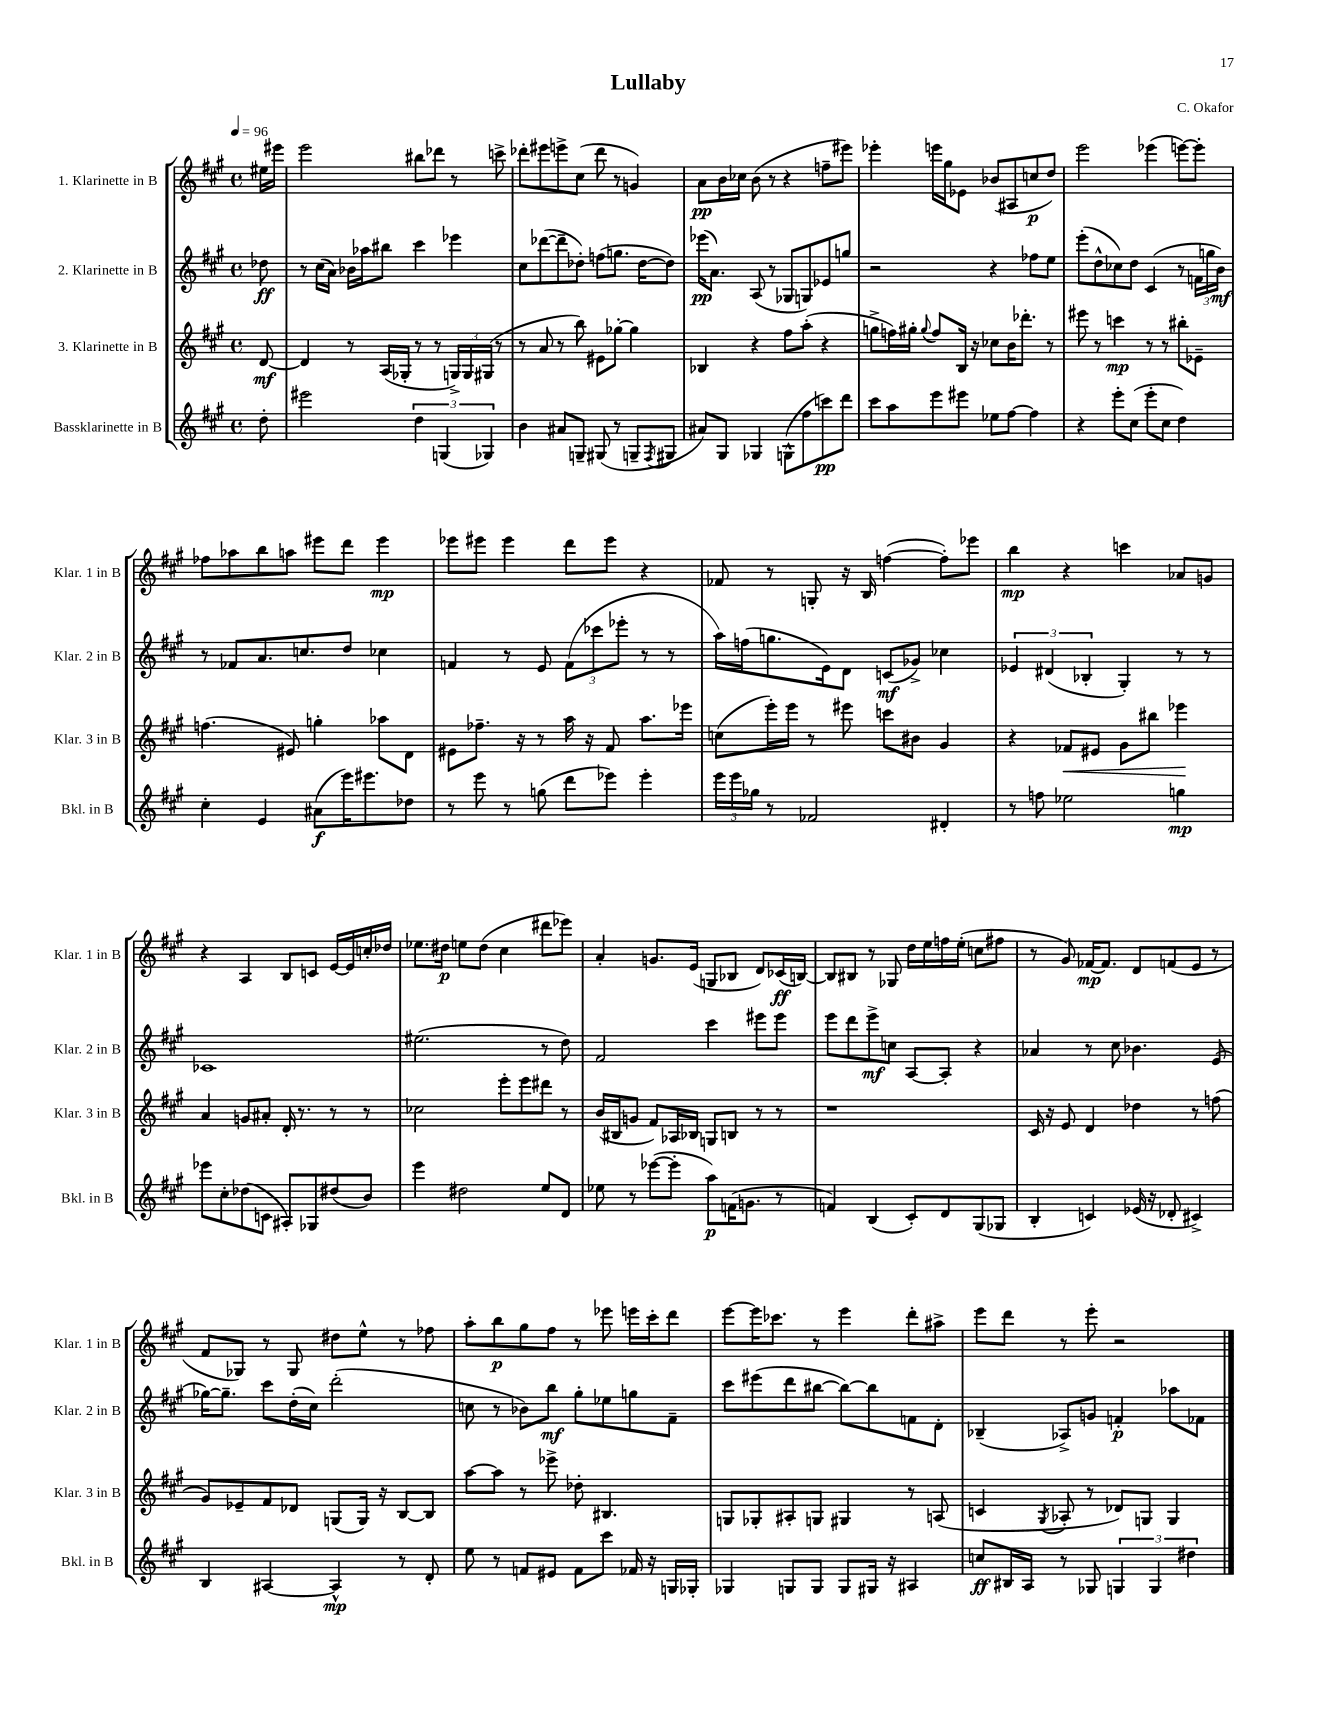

**kern	**dynam	**kern	**dynam	**kern	**dynam	**kern	**dynam
*part4	*part4	*part3	*part3	*part2	*part2	*part1	*part1
*staff4	*staff4	*staff3	*staff3	*staff2	*staff2	*staff1	*staff1
*I"Bassklarinette in B	*	*I"3. Klarinette in B	*	*I"2. Klarinette in B	*	*I"1. Klarinette in B	*
*I'Bkl. in B	*	*I'Klar. 3 in B	*	*I'Klar. 2 in B	*	*I'Klar. 1 in B	*
*clefG2	*	*clefG2	*	*clefG2	*	*clefG2	*
*k[f#c#g#]	*	*k[f#c#g#]	*	*k[f#c#g#]	*	*k[f#c#g#]	*
*M4/4	*	*M4/4	*	*M4/4	*	*M4/4	*
*met(c)	*	*met(c)	*	*met(c)	*	*met(c)	*
*MM96	*	*MM96	*	*MM96	*	*MM96	*
=	=	=	=	=	=	=	=
8dd'\	.	[8d/	mf	8dd-X\	ff	16ee#X\LL	.
.	.	.	.	.	.	16eee#X\JJ	.
=1	=1	=1	=1	=1	=1	=1	=1
2eee#X\	.	4d/]	.	8r	.	2eee\	.
.	.	.	.	(16cc#\LL	.	.	.
.	.	.	.	16a\JJ)	.	.	.
.	.	8r	.	16b-X\LL	.	.	.
.	.	.	.	16aa-X\J	.	.	.
.	.	(16A/LL	.	8bb#X\J	.	.	.
.	.	16G-X'/JJ	.	.	.	.	.
6dd\	.	8r	.	4ccc#\	.	8bb#X\L	.
.	.	8r	.	.	.	8ddd-X\J	.
(6Gn/	.	.	.	.	.	.	.
.	.	24Gn^/LL)	.	4eee-X\	.	8r	.
.	.	24G/	.	.	.	.	.
6G-X/)	.	(24G#X/JJ	.	.	.	.	.
.	.	8r	.	.	.	8cccn^\	.
=2	=2	=2	=2	=2	=2	=2	=2
4b\	.	8r	.	8cc#\L	.	8ddd-X'\L	.
.	.	8a/	.	([8ddd-X\	.	8eee#X\	.
8a#X/L	.	8r	.	8ddd-~\]	.	8eeen^\	.
8Gn~/J	.	8bb\)	.	8dd-X'\J)	.	(8cc#\J	.
(8G#X/	.	8e#X\L	.	(8ffn\L	.	8ddd-\	.
8r	.	[8gg-X'\J	.	8.ggn\J	.	8r	.
8Gn~/L	.	4gg-\]	.	.	.	4gn/)	.
.	.	.	.	[16dd-\KL	.	.	.
8qF#/	.	.	.	.	.	.	.
8G#X/J	.	.	.	8dd-\J])	.	.	.
=3	=3	=3	=3	=3	=3	=3	=3
8a#X/L)	.	4B-X/	.	(16eee-X\KL	pp	8a\L	pp
.	.	.	.	8.a\J)	.	.	.
8G#/J	.	.	.	.	.	16b\L	.
.	.	.	.	.	.	16cc-X\JJ	.
4G-X/	.	4r	.	(8A/	.	(8b\	.
.	.	.	.	8r	.	8r	.
(8Gn^^\L	.	8ff#\L	.	8G-X/L	.	4r	.
8ff#\	.	(8aa'\J	.	8Gn/)	.	.	.
8cccn\)	pp	4r	.	8e-X/	.	8ffn~\L	.
8ddd\J	.	.	.	8ggn/J	.	8eee#X\J)	.
=4	=4	=4	=4	=4	=4	=4	=4
8ccc#\L	.	8ggn^\L	.	2r	.	4eee-X'\	.
8aa\	.	16ffn\L)	.	.	.	.	.
.	.	16gg#X'\JJ	.	.	.	.	.
.	.	8qqgg#/	.	.	.	.	.
8eee\	.	8ff/L	.	.	.	16eeen\LL	.
.	.	.	.	.	.	16gg#\J	.
8eee#X\J	.	16B/Jk	.	.	.	8e-X\J	.
.	.	16r	.	.	.	.	.
8ee-X\L	.	8cc-X\L	.	4r	.	(8b-X/L	.
[8ff#\J	.	16b\K	.	.	.	8A#X/	.
.	.	8.ddd-X'\J	.	.	.	.	.
4ff#\]	.	.	.	8ff-X\L	.	8ccn/	p
.	.	8r	.	8ee\J	.	8dd/J)	.
=5	=5	=5	=5	=5	=5	=5	=5
4r	.	8eee#X\	.	(8eee'\L	.	2eee\	.
.	.	8r	.	8dd^^\	.	.	.
8eee'\L	.	4cccn\	mp	8cc-X\)	.	.	.
(8cc#\J	.	.	.	8dd\J	.	.	.
8eee'\L	.	8r	.	(4c#/	.	(4eee-X\	.
8cc#\J	.	8r	.	.	.	.	.
4dd\)	.	8bb#X'\L	.	8r	.	[8eeen\L)	.
.	.	8e-X~\J	.	24fn\LL	.	8eee'\J]	.
.	.	.	.	24ggn\	.	.	.
.	.	.	.	24b\JJ)	mf	.	.
!!LO:LB:g=z
=6	=6	=6	=6	=6	=6	=6	=6
4cc#'\	.	(4.ffn\	.	8r	.	8ff-X\L	.
.	.	.	.	8f-X/L	.	8aa-X\	.
4e/	.	.	.	8.a/	.	8bb\	.
.	.	8e#X/)	.	.	.	8aan\J	.
.	.	.	.	8.ccn/	.	.	.
(8a#X\L	f	4ggn'\	.	.	.	8eee#X\L	.
16eee\K)	.	.	.	8dd/J	.	8ddd\J	.
8.eee#X\	.	.	.	.	.	.	.
.	.	8aa-X\L	.	4cc-X\	.	4eee#\	mp
8dd-X\J	.	8d\J	.	.	.	.	.
=7	=7	=7	=7	=7	=7	=7	=7
8r	.	8e#X\L	.	4fn/	.	8eee-X\L	.
8eee\	.	8.ff-X~\J	.	.	.	8eee#X\J	.
8r	.	.	.	8r	.	4eee#\	.
.	.	16r	.	.	.	.	.
(8ggn\	.	8r	.	8e/	.	.	.
8ddd\L	.	16aa\	.	(12f\L	.	8ddd\L	.
.	.	16r	.	.	.	.	.
.	.	.	.	12ccc-X\	.	.	.
8eee-X\J)	.	8f#/	.	.	.	8eee#\J	.
.	.	.	.	12eee-X'\J	.	.	.
4eee-'\	.	8.aa\L	.	8r	.	4r	.
.	.	.	.	8r	.	.	.
.	.	16eee-X\Jk	.	.	.	.	.
=8	=8	=8	=8	=8	=8	=8	=8
24eee\LL	.	(8ccn\L	.	16aa\LL)	.	8f-X/	.
24eee\	.	.	.	.	.	.	.
.	.	.	.	(16ffn\J	.	.	.
24gg-X\JJ	.	.	.	.	.	.	.
8r	.	16eee'\L)	.	8.ggn\	.	8r	.
.	.	16eee\JJ	.	.	.	.	.
2f-X/	.	8r	.	.	.	8Gn'/	.
.	.	.	.	16e\k)	.	.	.
.	.	8eee#X\	.	8d\J	.	16r	.
.	.	.	.	.	.	16B/	.
.	.	8cccn\L	.	(8cn/L	mf	([4ffn\	.
.	.	8b#X\J	.	8g-X^/J)	.	.	.
4d#X'/	.	4g#/	.	4cc-X\	.	8ff'\L])	.
.	.	.	.	.	.	8eee-X\J	.
=9	=9	=9	=9	=9	=9	=9	=9
8r	.	4r	.	6e-X/	.	4bb\	mp
8ffn\	.	.	.	.	.	.	.
.	.	.	.	(6d#X/	.	.	.
!	!	!	!LO:HP:b	!	!	!	!
2ee-X\	.	8f-X/L	<	.	.	4r	.
.	.	.	.	6B-X'/	.	.	.
.	.	8e#X/J	.	.	.	.	.
.	.	8g#\L	.	4G#'/)	.	4cccn\	.
.	.	8bb#X\J	.	.	.	.	.
4ggn\	mp	4eee-X\	.	8r	.	8a-X/L	.
.	.	.	.	8r	.	8gn/J	.
.	.	.	[	.	.	.	.
!!LO:LB:g=z
=10	=10	=10	=10	=10	=10	=10	=10
8eee-X\L	.	4a/	.	1c-X	.	4r	.
8cc#'\	.	.	.	.	.	.	.
(8dd-X\	.	8gn/L	.	.	.	4A/	.
8cn\J	.	8a#X'/J	.	.	.	.	.
8A#X'/L)	.	16d'/	.	.	.	8B/L	.
.	.	8.r	.	.	.	.	.
8G-X/	.	.	.	.	.	8cn/J	.
(8dd#X/	.	8r	.	.	.	[16e/LL	.
.	.	.	.	.	.	16e/]	.
8b/J)	.	8r	.	.	.	16ccn'/	.
.	.	.	.	.	.	16dd-X/JJ	.
=11	=11	=11	=11	=11	=11	=11	=11
4eee\	.	2cc-X\	.	(2.ee#X\	.	8.ee-X\L	.
.	.	.	.	.	.	16dd#X\Jk	p
2dd#X\	.	.	.	.	.	8een\L	.
.	.	.	.	.	.	(8dd#\J	.
.	.	8eee'\L	.	.	.	4cc#\	.
.	.	8eee\	.	.	.	.	.
8ee/L	.	8ddd#X\J	.	8r	.	8ddd#X\L	.
8d/J	.	8r	.	8dd\)	.	8eee-X\J)	.
=12	=12	=12	=12	=12	=12	=12	=12
8ee-X\	.	(16b/LL	.	2f#/	.	4a'/	.
.	.	16B#X/J	.	.	.	.	.
8r	.	8gn/J	.	.	.	.	.
([8eee-X\L	.	8f#/L)	.	.	.	8.gn/L	.
8eee-'\J]	.	16A-X/L	.	.	.	.	.
.	.	16B-X/JJ	.	.	.	(16e/Jk	.
8aa\L)	p	8Gn/L	.	4ccc#\	.	8Gn/L	.
(16fn\K	.	8Bn/J	.	.	.	8B-X/J	.
8.gn\J	.	.	.	.	.	.	.
.	.	8r	.	8eee#X\L	.	8d/L)	.
8r	.	8r	.	8eee#\J	.	(16c-X/L	ff
.	.	.	.	.	.	[16Bn/JJ)	.
=13	=13	=13	=13	=13	=13	=13	=13
4fn/)	.	1r	.	8eee\L	.	8B/L]	.
.	.	.	.	8ddd\	.	8B#X/J	.
(4B/	.	.	.	8eee^\	mf	8r	.
.	.	.	.	8ccn\J	.	8G-X/	.
8c#'/L)	.	.	.	[8A/L	.	16dd\LL	.
.	.	.	.	.	.	16ee\	.
8d/	.	.	.	8A'/J]	.	16ffn\	.
.	.	.	.	.	.	(16ee'\JJ	.
(8G#/	.	.	.	4r	.	8ccn\L	.
8G-X/J	.	.	.	.	.	8ff#X\J	.
=14	=14	=14	=14	=14	=14	=14	=14
4B'/	.	16c#/	.	4a-X/	.	8r	.
.	.	16r	.	.	.	.	.
.	.	8e/	.	.	.	8g#/)	.
4cn/)	.	4d/	.	8r	.	[16f-X/KL	mp
.	.	.	.	.	.	8.f-/J]	.
.	.	.	.	8cc#\	.	.	.
(16e-X/	.	4dd-X\	.	4.b-X\	.	8d/L	.
16r	.	.	.	.	.	.	.
8d-X'/	.	.	.	.	.	(8fn/	.
4c#X^/)	.	8r	.	.	.	8e/J	.
.	.	(8ffn\	.	(8e/	.	8r	.
!!LO:LB:g=z
=15	=15	=15	=15	=15	=15	=15	=15
4B/	.	8g#/L)	.	[16gg-X\KL)	.	8f#/L	.
.	.	.	.	8.gg-~\J]	.	.	.
.	.	8e-X~/	.	.	.	8G-X/J)	.
[4A#X/	.	8f#/	.	8ccc#\L	.	8r	.
.	.	8d-X/J	.	(16dd'\L	.	8G-/	.
.	.	.	.	16cc#\JJ)	.	.	.
4A#^^/]	mp	(8Gn/L	.	(2ddd'\	.	8dd#X\L	.
.	.	16G/Jk)	.	.	.	8ee^^\J	.
.	.	16r	.	.	.	.	.
8r	.	[8B/L	.	.	.	8r	.
8d'/	.	8B/J]	.	.	.	8ff-X\	.
=16	=16	=16	=16	=16	=16	=16	=16
8ee\	.	[8aa\L	.	8ccn\	.	8aa'\L	.
8r	.	8aa\J]	.	8r	.	8bb\	p
8fn/L	.	8r	.	8b-X\L)	.	8gg#\	.
8e#X/J	.	8eee-X^\	.	8bb\J	mf	8ff#\J	.
8f\L	.	8dd-X'\	.	8gg#'\L	.	8r	.
8ccc#\J	.	4.B#X/	.	8ee-X\	.	8eee-X\	.
16f-X/	.	.	.	8ggn\	.	16eeen\LL	.
16r	.	.	.	.	.	16ccc#'\J	.
16Gn/LL	.	.	.	8f#~\J	.	8ddd\J	.
16G-X'/JJ	.	.	.	.	.	.	.
=17	=17	=17	=17	=17	=17	=17	=17
4G-X/	.	8Gn/L	.	8ccc#\L	.	[8eee\L	.
.	.	8G-X'/	.	(8eee#X\	.	16eee\K]	.
.	.	.	.	.	.	8.ccc-X\J	.
8Gn/L	.	8A#X'/	.	8ddd\	.	.	.
8G/J	.	8Gn/J	.	[8bb#X\J	.	8r	.
8G/L	.	4G#X/	.	8bb#\L_)	.	4eee\	.
16G#X/Jk	.	.	.	8bb#\]	.	.	.
16r	.	.	.	.	.	.	.
4A#X/	.	8r	.	8fn\	.	8ddd'\L	.
.	.	(8An/	.	8d'\J	.	8aa#X^\J	.
=18	=18	=18	=18	=18	=18	=18	=18
8ccn/L	ff	4cn/	.	(4B-X~/	.	8eee\L	.
16B#X/L	.	.	.	.	.	8ddd\J	.
16A/JJ	.	.	.	.	.	.	.
.	.	8qG#/	.	.	.	.	.
8r	.	8A-X'/	.	8A-X^/L)	.	8r	.
8G-X/	.	8r	.	8gn/J	.	8eee'\	.
6Gn/	.	8d-X/L)	.	4fn'/	p	2r	.
.	.	8Gn/J	.	.	.	.	.
6G/	.	.	.	.	.	.	.
.	.	4G/	.	8aa-X\L	.	.	.
6dd#X\	.	.	.	.	.	.	.
.	.	.	.	8f-X\J	.	.	.
==	==	==	==	==	==	==	==
*-	*-	*-	*-	*-	*-	*-	*-
